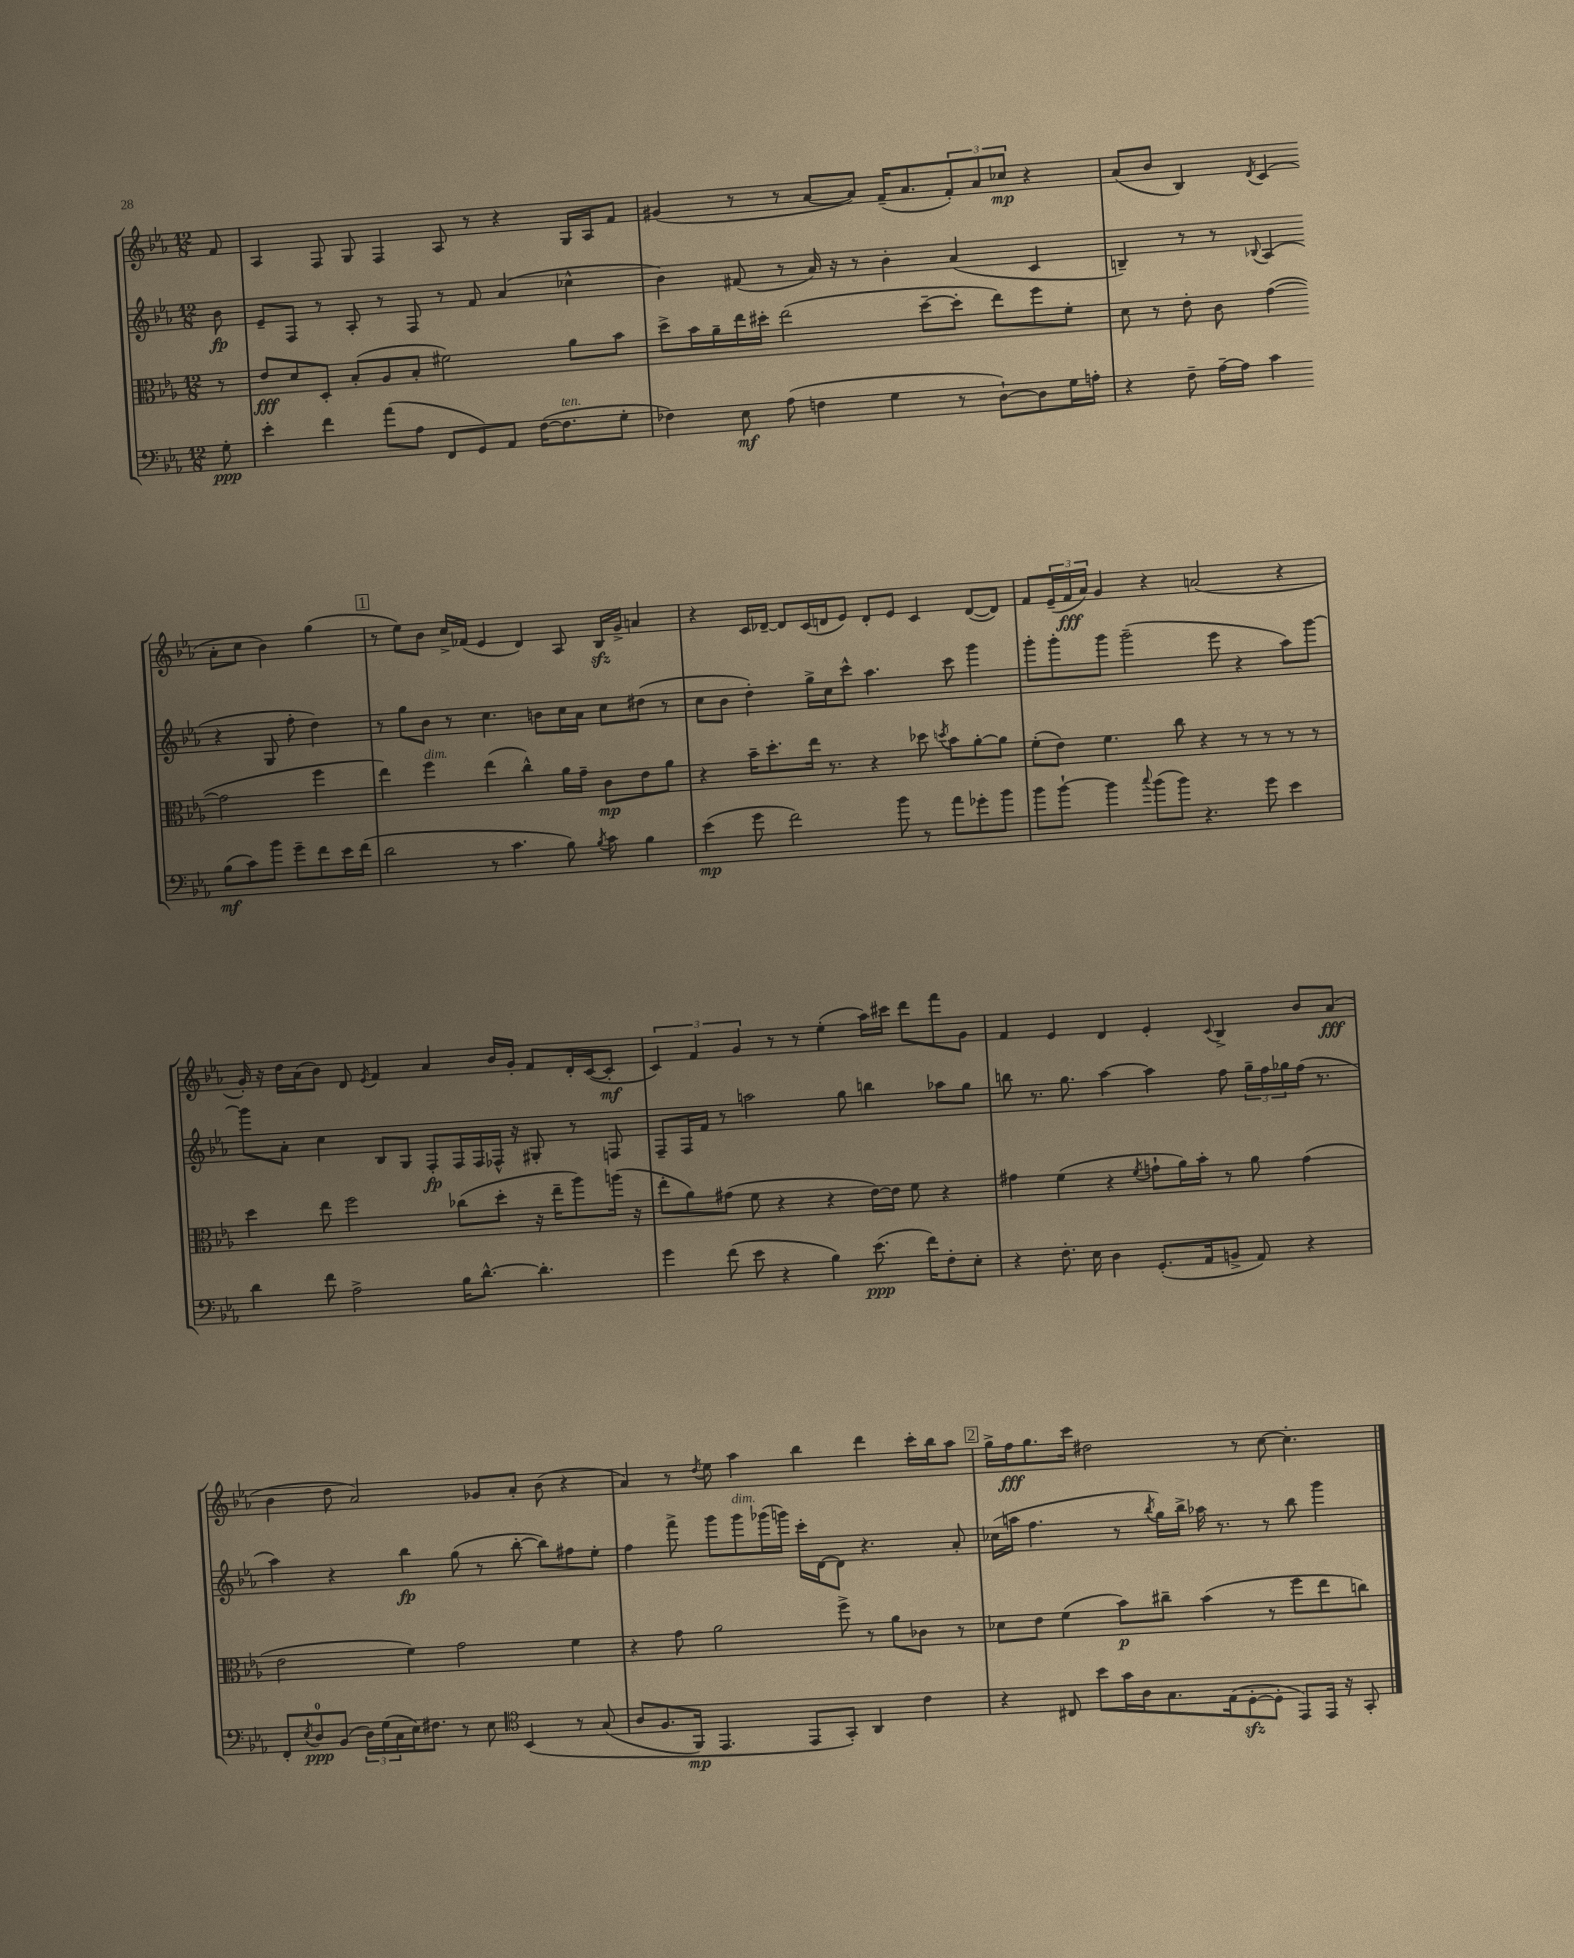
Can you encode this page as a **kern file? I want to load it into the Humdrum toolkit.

**kern	**kern	**kern	**kern
*staff4	*staff3	*staff2	*staff1
*clefF4	*clefC3	*clefG2	*clefG2
*k[b-e-a-]	*k[b-e-a-]	*k[b-e-a-]	*k[b-e-a-]
*M12/8	*M12/8	*M12/8	*M12/8
8G'	8r	8b-	8f
=	=	=	=
4e-'	8e-	8e-~	4A-
.	8d	8F	.
4f	8D'	8r	8F
.	(8B-'	8A-'	8G
(8a-	8A-	8r	4F
8A-	8B-'	8F	.
8FF	2f#)	8r	8A-
8GG)	.	8f	8r
8AA-	.	(4a-	4r
([16F	.	.	.
8.F]	.	.	.
.	8a-	4cc-^^	16G
.	.	.	16A-
8G'	8b-	.	8f
=	=	=	=
4F-)	8dd^	4b-)	(4g#
.	16b-	.	.
.	16a-~	.	.
8E-	16ee-	(8f#	8r
.	16dd#'	.	.
(8A-	(2ee-	8r	8r
4F	.	16a-)	[8a-
.	.	16r	.
.	.	8r	8a-])
4G	.	4b-'	(16f~
.	.	.	8.a-
.	[8dd#~	.	.
8r	8dd#']	(4a-	12f')
.	.	.	12a-
[8D`)	8ee-)	.	.
.	.	.	12cc-
8D]	8ff	4c	4r
16G	8f'	.	.
16A'	.	.	.
=	=	=	=
4r	8d	4B~)	(8a-
.	8r	.	8b-
8F~	8e-'	8r	4B-)
[16A-~	8c	8r	.
16A-]	.	.	.
.	.	8qqB-	8qd
4c	([4g	(4A-	(4c
(8B-	2g]	4r	8a-'
8c)	.	.	8cc
8b-	.	8G	4b-)
8g~	.	8ff'	.
8f	4ff	4dd)	(4gg
16e-	.	.	.
(16f	.	.	.
=	=	=	=
2d	4ee-)	8r	8r
.	.	8gg	8ee-)
.	4ff	8b-	8b-
.	.	8r	16cc^
.	.	.	(16f-
8r	(4ee-	4.cc	4e-
4.c	.	.	.
.	4cc^^)	.	4d)
.	.	8b	.
8B-)	16a-	16cc	8A-
.	16g~	16a-	.
8qB-	.	.	.
8c	8c	8cc	16B-
.	.	.	16g^
4B-	8e-	(8dd#	4a
.	8a-	8r	.
=	=	=	=
(4e-	4r	8cc	4r
.	.	8b-	.
8g	16b-~	4dd')	16c
.	8.dd'	.	[16d-~
2f)	.	.	8d-]
.	16ee-	16gg^	(16c
.	8.r	16cc	16d
.	.	8ccc^^	8e-)
.	4r	4.aa-	8d'
8b-	.	.	8e-
8r	8dd-	.	4c
.	8qdd	.	.
8a-	8b-	8ccc	.
8g-'	[8a-'	4ggg	([8d
8b-	8a-]	.	8d])
=	=	=	=
8b-	(8f'	8ggg'	8f
[8b-`	8e-)	8ggg'	(24e-~
.	.	.	24f
.	.	.	24a-)
4b-]	4.f	8ggg	4g
.	.	(2ggg~	.
8qqcc	.	.	.
(8b-	.	.	4r
8b-)	8cc	.	.
4.r	4r	.	(2a
.	.	8eee-	.
.	8r	4r	.
8g	8r	.	.
4e-	8r	8aa-)	4r
.	8r	[8ggg	.
=	=	=	=
4d	4dd	8ggg]	16g')
.	.	.	16r
.	.	8a-'	16dd
.	.	.	(16a-
8f	8ee-	4cc	8b-)
2A-^	2ff	.	8d
.	.	.	8qe-
.	.	8B-	4f
.	.	8G	.
.	.	8F'	4a-
16B-	(8cc-	16F	.
[8.d^^	.	16F	.
.	8dd'	16F-^^	16b-
.	.	16r	16g'
4.d']	16r	8G#'	8f
.	16ee-~	.	.
.	8aa-)	8r	16d'
.	.	.	([16c
.	(16aa	8F	8c']
.	16r	.	.
=	=	=	=
4g	8ee-'	8F~	6c)
.	8a-)	16F	.
.	.	.	6f
.	.	16f	.
(8f	(8g#	8r	.
.	.	.	6g
8e-	8f	2aa	.
4r	4r	.	8r
.	.	.	8r
4B-)	4r	.	(4ee-'
.	.	8gg	.
(8.e-	[16e-)	4bb	16aa-)
.	16e-]	.	16ccc#
.	8f	.	8ddd
16f)	.	.	.
8F'	4r	8aa-	8fff
8E-'	.	8gg	8g
=	=	=	=
4r	4g#	8bb	4f
.	.	8.r	.
8.F'	(4f	.	4e-
.	.	8.gg	.
16E-	.	.	.
4D	4r	[4aa-	4d
.	8qf	.	.
(8.GG'	8g`	4aa-]	4e-'
.	16a-)	.	.
16AA-	16b-'	.	.
.	.	.	8qqc
8BB^	8r	8ff	4B-^
8AA-)	8a-	24gg~	.
.	.	24ff	.
.	.	24gg-	.
4r	(4g	(16ff	8b-
.	.	8.r	.
.	.	.	(8a-
=	=	=	=
8FF'	2e-	4aa-)	4b-
8qE-	.	.	.
8D	.	.	.
(8BB-	.	4r	8dd
24D)	.	.	2a-)
(24G	.	.	.
24C	.	.	.
16E-)	4f)	4bb-	.
8.F#	.	.	.
8r	2g	(8gg	.
8E-	.	8r	8g-
*clefC4	*	*	*
&(4BB-	.	[8bb-'	8a-'
.	.	8bb-])	(8b-
8r	4f	8ff#	4r
(8G	.	8ee-'	.
=	=	=	=
8A-	4r	4ff	4a-)
8.F	.	.	.
.	8g	8fff^	8r
16FF)	.	.	.
.	.	.	8qdd
4.EE-	2a-	8ggg	8ee-
.	.	8ggg	4aa-
.	.	(16ggg-	.
.	.	16ggg)	.
8EE-	.	16ccc'	4bb-
.	.	[16d	.
8GG'&)	8ff^	8d]	.
4AA-	8r	4.r	4ddd
.	8a-	.	.
4c	8c-	.	16ccc'
.	.	.	16bb-
.	8r	8a-'	8aa-
=	=	=	=
4r	8d-	(16cc-	16gg^
.	.	16aa	16ff
.	8e-	4.ff	8.gg
8C#	(4f	.	.
.	.	.	16ccc
8b-	.	.	2dd#
16g	8b-)	8r	.
16A-	.	.	.
.	.	8qbb-	.
8.G	8cc#~	16gg)	.
.	.	16bb-^	.
.	(4b-	16aa-	.
(16E-	.	8.r	.
[8D'	.	.	8r
8D']	8r	8r	[8cc
8EE-)	8ff	8bb-	4.cc']
16EE-	8ee-	4ggg	.
16r	.	.	.
8GG'	8cc)	.	.
==	==	==	==
*-	*-	*-	*-
